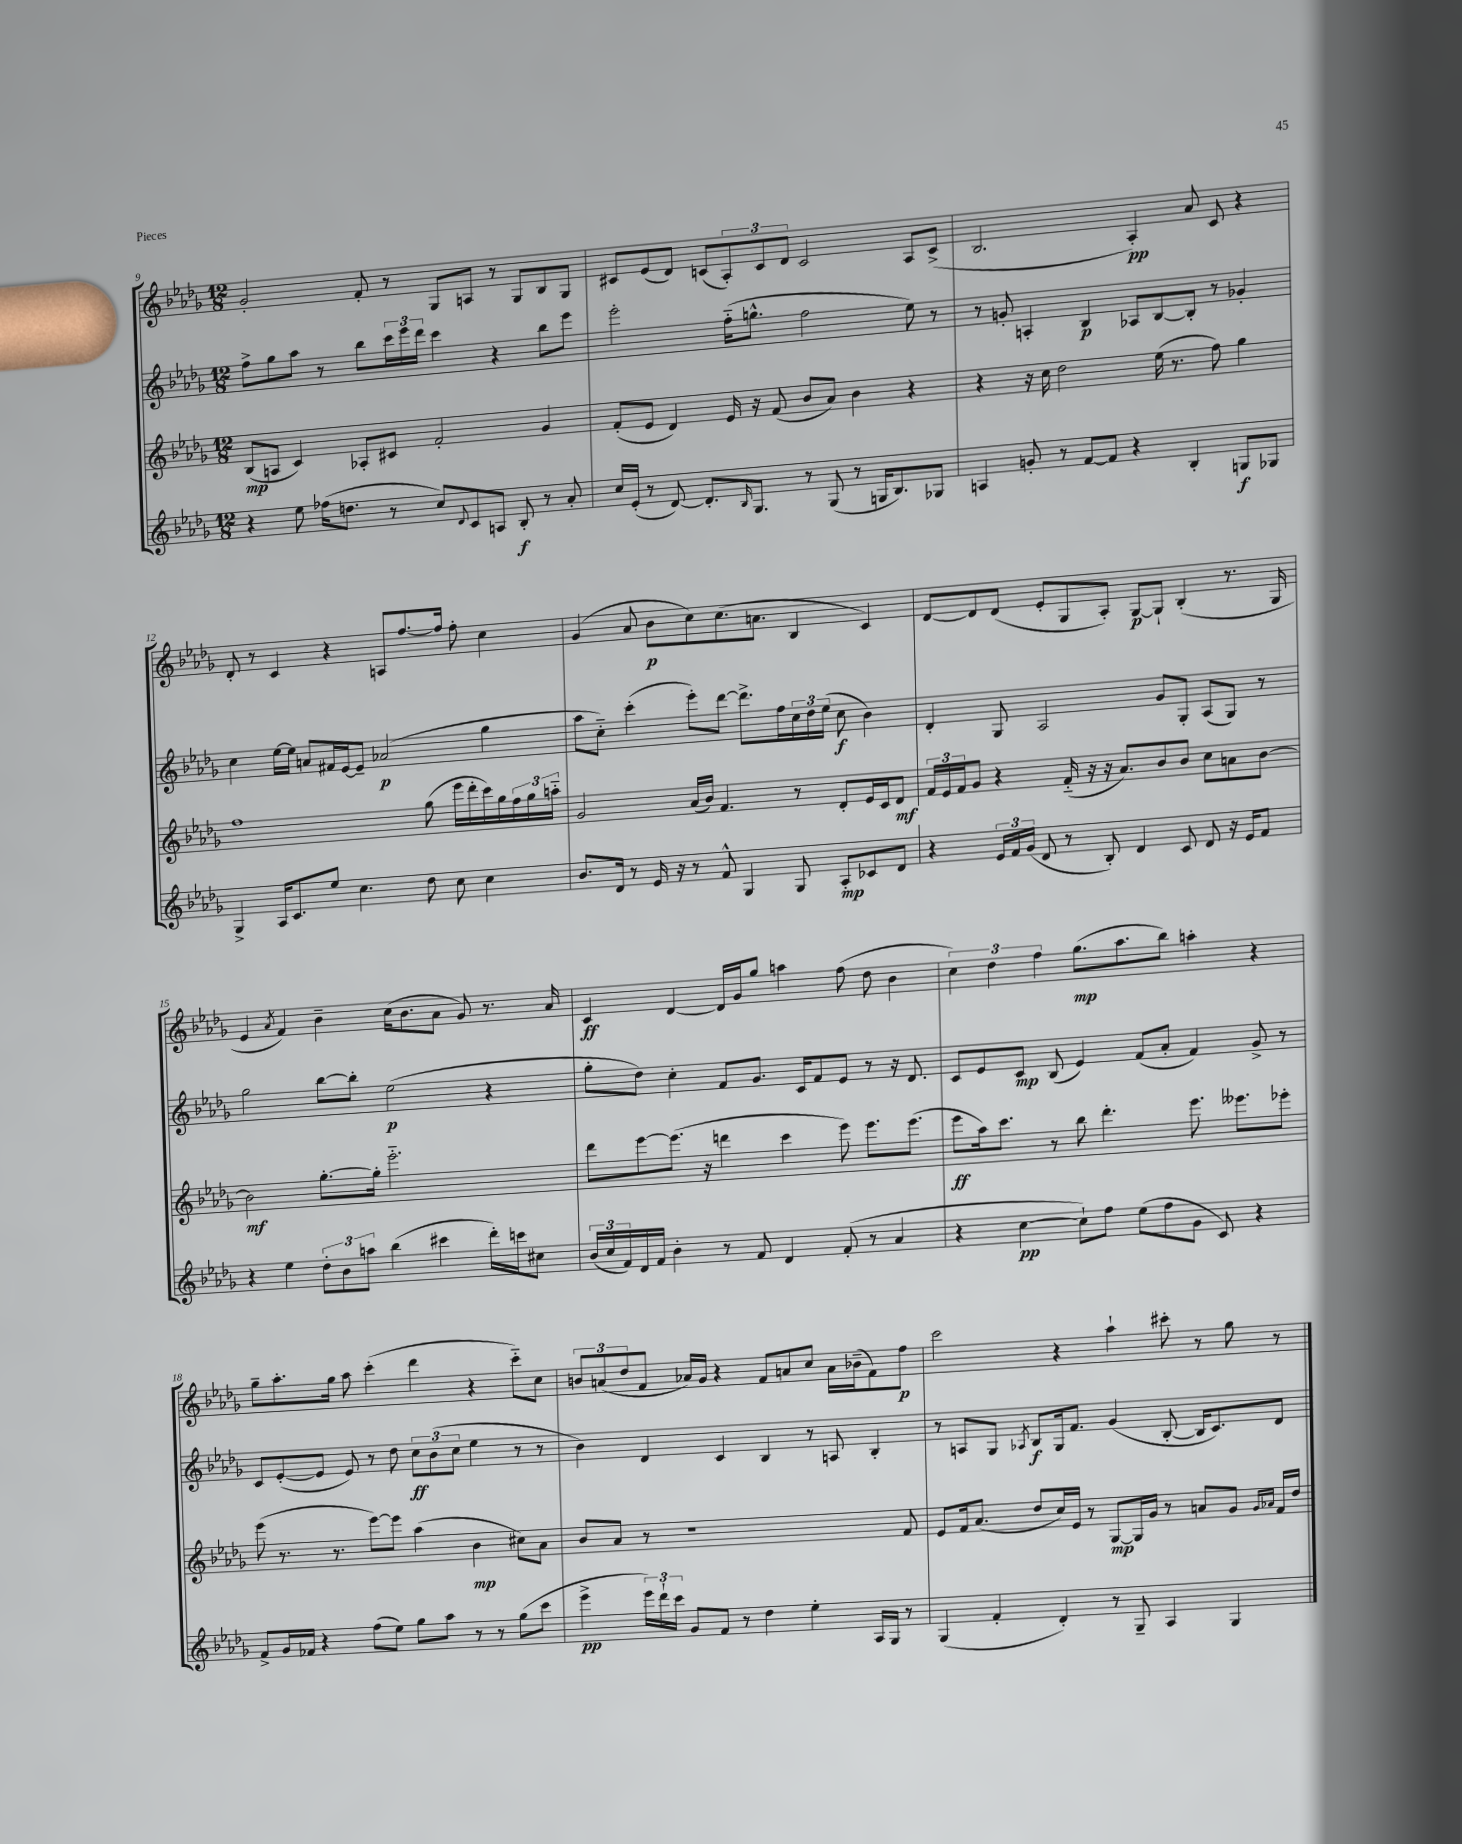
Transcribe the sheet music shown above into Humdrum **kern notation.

**kern	**dynam	**kern	**dynam	**kern	**dynam	**kern	**dynam
*part4	*part4	*part3	*part3	*part2	*part2	*part1	*part1
*staff4	*staff4	*staff3	*staff3	*staff2	*staff2	*staff1	*staff1
*clefG2	*	*clefG2	*	*clefG2	*	*clefG2	*
*k[b-e-a-d-g-]	*	*k[b-e-a-d-g-]	*	*k[b-e-a-d-g-]	*	*k[b-e-a-d-g-]	*
*M12/8	*	*M12/8	*	*M12/8	*	*M12/8	*
=9	=9	=9	=9	=9	=9	=9	=9
4r	.	(8B-/L	mp	8ff^\L	.	2g-'/	.
.	.	8An/J	.	8gg-\	.	.	.
8ee-\	.	4c/)	.	8aa-\J	.	.	.
(16ff-X\KL	.	.	.	8r	.	.	.
8.ddn\J	.	.	.	.	.	.	.
.	.	8A-X'/L	.	8bb-\L	.	8f'/	.
8r	.	8c#X/J	.	24ccc\L	.	8r	.
.	.	.	.	24eee-\	.	.	.
.	.	.	.	24ddd-\JJ	.	.	.
8cc/L)	.	2f'/	.	4ccc\	.	8G-/L	.
8qqd-/	.	.	.	.	.	.	.
8c/	.	.	.	.	.	8An/J	.
8An/J	.	.	.	4r	.	8r	.
8B-'/	f	.	.	.	.	8G-/L	.
8r	.	4g-/	.	8bb-\L	.	8B-/	.
8a-'/	.	.	.	8eee-\J	.	8G-/J	.
=10	=10	=10	=10	=10	=10	=10	=10
16cc/LL	.	(8f'/L	.	2eee-'\	.	8c#X/L	.
(16e-'/JJ	.	.	.	.	.	.	.
8r	.	8e-/J	.	.	.	(8e-/	.
[8d-/)	.	4d-/)	.	.	.	8d-/J)	.
8.d-'/L]	.	.	.	.	.	(8cn/L	.
.	.	16e-/	.	(16ff\KL	.	12A-'/)	.
16qqB-/	.	.	.	.	.	.	.
8.G-/J	.	16r	.	8.ggn^^\J	.	.	.
.	.	.	.	.	.	12c/	.
.	.	(8f/	.	.	.	.	.
.	.	.	.	.	.	12d-/J	.
8r	.	8b-/L	.	2ff\	.	2c/	.
(8G-/	.	8a-/J)	.	.	.	.	.
8r	.	4b-\	.	.	.	.	.
16Gn/KL	.	.	.	.	.	.	.
8.B-/)	.	.	.	.	.	.	.
.	.	4r	.	8ee-\)	.	8A-/L	.
8G-X/J	.	.	.	8r	.	(8c^/J	.
=11	=11	=11	=11	=11	=11	=11	=11
4An/	.	4r	.	8r	.	2.B-/	.
.	.	.	.	8gn'/	.	.	.
8gn'/	.	16r	.	4An'/	.	.	.
.	.	16cc\	.	.	.	.	.
8r	.	2dd-\	.	.	.	.	.
[8f/L	.	.	.	4B-/	p	.	.
8f/J]	.	.	.	.	.	.	.
4r	.	.	.	8A-X/L	.	4A-'/)	pp
.	.	(16ee-\	.	[8B-/	.	.	.
.	.	8.r	.	.	.	.	.
4B-'/	.	.	.	8B-'/J]	.	8a-/	.
.	.	8ff\)	.	8r	.	8c/	.
8Gn/L	f	4gg-\	.	4g-X'/	.	4r	.
8G-X/J	.	.	.	.	.	.	.
!!LO:LB:g=z
=12	=12	=12	=12	=12	=12	=12	=12
4G-^/	.	1ff	.	4cc\	.	8d-'/	.
.	.	.	.	.	.	8r	.
16A-/KL	.	.	.	[16ee-\LL	.	4c/	.
8.c/	.	.	.	16ee-\JJ]	.	.	.
.	.	.	.	8an/L	.	.	.
8ee-/J	.	.	.	16f#X/L	.	4r	.
.	.	.	.	[16e-/J	.	.	.
4.cc\	.	.	.	8e-~/J]	.	.	.
.	.	.	.	(2a-X/	p	8An/L	.
.	.	.	.	.	.	[8.ff/	.
8dd-\	.	(8gg-\	.	.	.	.	.
.	.	.	.	.	.	16ff/Jk]	.
8cc\	.	16eee-\LL	.	.	.	8ff'\	.
.	.	16ddd-'\	.	.	.	.	.
4cc\	.	16ccc\)	.	4gg-\	.	4cc\	.
.	.	16gg-\	.	.	.	.	.
.	.	24ff\	.	.	.	.	.
.	.	24gg-\	.	.	.	.	.
.	.	24aan\JJ	.	.	.	.	.
=13	=13	=13	=13	=13	=13	=13	=13
8.b-/L	.	2g-/	.	8aa-\L	.	(4g-/	.
.	.	.	.	8cc\J)	.	.	.
16d-/Jk	.	.	.	.	.	.	.
8r	.	.	.	(4ccc'\	.	8a-/	.
16e-/	.	.	.	.	.	8b-\L	p
16r	.	.	.	.	.	.	.
8r	.	(16a-/LL	.	8eee-'\L)	.	8cc\)	.
.	.	16b-/JJ)	.	.	.	.	.
8f^^/	.	4.f/	.	[8ddd-\J	.	(8.cc\	.
4G-/	.	.	.	8.ddd-^\L]	.	.	.
.	.	.	.	.	.	8.an\J	.
.	.	.	.	16ff\L	.	.	.
8G-/	.	8r	.	24cc\	.	4B-/	.
.	.	.	.	24dd-\	.	.	.
.	.	.	.	(24ee-\JJ	.	.	.
8A-'/L	mp	8d-'/L	.	8cc\	f	.	.
8c-X/	.	16e-/L	.	4b-\)	.	4c/)	.
.	.	16c/J	.	.	.	.	.
8d-/J	.	8d-/J	mf	.	.	.	.
=14	=14	=14	=14	=14	=14	=14	=14
4r	.	24f/LL	.	4d-'/	.	[8d-/L	.
.	.	24e-/	.	.	.	.	.
.	.	24f/J	.	.	.	.	.
.	.	8g-/J	.	.	.	8d-/]	.
24e-/LL	.	4r	.	8G-/	.	(8d-/J	.
24f/	.	.	.	.	.	.	.
(24g-/JJ	.	.	.	.	.	.	.
8d-/	.	.	.	2A-/	.	8e-'/L	.
8r	.	(16f/	.	.	.	8G-/	.
.	.	16r	.	.	.	.	.
8B-'/)	.	16r	.	.	.	8A-'/J)	.
.	.	8.a-/L)	.	.	.	.	.
4d-/	.	.	.	.	.	[8G-/L	p
.	.	8b-/	.	8g-/L	.	8G-`/J]	.
8c/	.	8b-/J	.	8G-'/J	.	(4B-'/	.
8d-/	.	8cc\L	.	(8A-/L	.	.	.
16r	.	8an\	.	8G-/J)	.	8.r	.
16e-/KL	.	.	.	.	.	.	.
8f/J	.	[8b-\J	.	8r	.	.	.
.	.	.	.	.	.	16G-/	.
!!LO:LB:g=z
=15	=15	=15	=15	=15	=15	=15	=15
4r	.	2b-\]	mf	2gg-\	.	4e-/	.
.	.	.	.	.	.	8qa-/	.
4ee-\	.	.	.	.	.	4f/)	.
12dd-'\L	.	[8.gg-'\L	.	[8bb-\L	.	4b-~\	.
12b-\	.	.	.	.	.	.	.
.	.	.	.	8bb-'\J]	.	.	.
12aan\J	.	.	.	.	.	.	.
.	.	16gg-'\Jk]	.	.	.	.	.
(4bb-\	.	2.eee-\	.	(2ee-\	p	(16cc\KL	.
.	.	.	.	.	.	8.b-\	.
4ccc#X\	.	.	.	.	.	8a-\J	.
.	.	.	.	.	.	8g-/)	.
16ddd-'\LL)	.	.	.	4r	.	8.r	.
16cccn\J	.	.	.	.	.	.	.
8cc#X\J	.	.	.	.	.	.	.
.	.	.	.	.	.	16a-/	.
=16	=16	=16	=16	=16	=16	=16	=16
(24b-/LL	.	8ddd-\L	.	8gg-'\L	.	4c/	ff
24cc/	.	.	.	.	.	.	.
24f/)	.	.	.	.	.	.	.
16d-/	.	[8eee-\	.	8dd-\J)	.	.	.
16f/JJ	.	.	.	.	.	.	.
4b-'\	.	(8.eee-\J]	.	4cc'\	.	[4d-/	.
.	.	16r	.	.	.	.	.
8r	.	4dddn\	.	8f/L	.	16d-/LL]	.
.	.	.	.	.	.	16g-/J	.
8f/	.	.	.	8.g-/J	.	8gg-/J	.
4d-/	.	4ccc\	.	.	.	4aan\	.
.	.	.	.	16c/KL	.	.	.
.	.	.	.	8f/	.	.	.
(8f'/	.	8eee-\)	.	8e-/J	.	(8ff\	.
8r	.	8.eee-\L	.	8r	.	8dd-\	.
4a-/	.	.	.	16r	.	4b-\	.
.	.	(8.eee-\J	.	8.d-/	.	.	.
=17	=17	=17	=17	=17	=17	=17	=17
4r	.	8eee-\L	ff	8c/L	.	6cc\)	.
.	.	16aa-\k)	.	8e-/	.	.	.
.	.	.	.	.	.	6dd-\	.
.	.	8.ccc\J	.	.	.	.	.
[4cc\	pp	.	.	8c/J	mp	.	.
.	.	.	.	.	.	6ff\	.
.	.	8r	.	(8B-/	.	.	.
8cc`\L])	.	8bb-\	.	4e-/)	.	(8.gg-\L	mp
8ff\J	.	4.ddd-'\	.	.	.	.	.
.	.	.	.	.	.	8.aa-\	.
(8ee-\L	.	.	.	(8f/L	.	.	.
8ff\	.	.	.	8a-'/J	.	8bb-\J)	.
8g-\J	.	8.eee-\	.	4f/)	.	4aan'\	.
8c/)	.	.	.	.	.	.	.
.	.	8.eee--X\L	.	.	.	.	.
4r	.	.	.	8g-^/	.	4r	.
.	.	8eee-X'\J	.	8r	.	.	.
!!LO:LB:g=z
=18	=18	=18	=18	=18	=18	=18	=18
8f^/L	.	(8eee-\	.	8c/L	.	8gg-~\L	.
16g-/L	.	8.r	.	([8e-'/	.	8.aa-'\	.
16f-X/JJ	.	.	.	.	.	.	.
4r	.	.	.	8e-/J]	.	.	.
.	.	8.r	.	.	.	16gg-\Jk	.
.	.	.	.	8e-/)	.	8aa-\	.
(8ff\L	.	[8eee-\L)	.	8r	.	(4ccc'\	.
8ee-\J)	.	8eee-\J]	.	8dd-\	.	.	.
8gg-\L	.	(4aa-\	.	12cc\L	ff	4ddd-\	.
.	.	.	.	(12b-\	.	.	.
8aa-\J	.	.	.	.	.	.	.
.	.	.	.	12cc\J	.	.	.
8r	.	4b-\	mp	4ee-\	.	4r	.
8r	.	.	.	.	.	.	.
(8gg-\L	.	8cc#X\L)	.	8r	.	8ccc\L)	.
8ccc\J	.	8a-\J	.	8r	.	8cc\J	.
=19	=19	=19	=19	=19	=19	=19	=19
4eee-^\	pp	8b-/L	.	4b-\)	.	12bn/L	.
.	.	.	.	.	.	(12an/	.
.	.	8a-/J	.	.	.	.	.
.	.	.	.	.	.	12dd-/	.
24eee-\LL)	.	8r	.	4d-/	.	8f/J	.
24ddd-`\	.	.	.	.	.	.	.
24ccc\JJ	.	.	.	.	.	.	.
8g-/L	.	1r	.	.	.	16a-X/LL)	.
.	.	.	.	.	.	16g-/JJ	.
8f/J	.	.	.	4c/	.	4r	.
8r	.	.	.	.	.	.	.
4dd-\	.	.	.	4B-/	.	8f/L	.
.	.	.	.	.	.	8an/	.
4ee-'\	.	.	.	8r	.	8cc/J	.
.	.	.	.	8An/	.	16a\LL	.
.	.	.	.	.	.	(16b-X~\J	.
16A-/LL	.	.	.	4B-'/	.	8f\)	.
16G-/JJ	.	.	.	.	.	.	.
8r	.	8f/	.	.	.	8ff\J	p
=20	=20	=20	=20	=20	=20	=20	=20
(4G-/	.	8e-/L	.	8r	.	2ccc\	.
.	.	16f/k	.	8An/L	.	.	.
.	.	(8.a-/J	.	.	.	.	.
4f'/	.	.	.	8G-/J	.	.	.
.	.	.	.	8qA-X/	.	.	.
.	.	8dd-/L	.	8B-/L	f	.	.
4d-'/)	.	16cc/L)	.	16G-/k	.	4r	.
.	.	16e-/JJ	.	8.f/J	.	.	.
.	.	8r	.	.	.	.	.
8r	.	[8G-/L	mp	(4g-/	.	4aa-`\	.
8G-~/	.	16G-/L]	.	.	.	.	.
.	.	16g-/JJ	.	.	.	.	.
4A-/	.	8r	.	[8B-'/	.	8ccc#X'\	.
.	.	8an/L	.	16B-/KL]	.	8r	.
.	.	.	.	8.c/)	.	.	.
4G-/	.	8g-/J	.	.	.	8gg-\	.
.	.	16qqg-/LL	.	.	.	.	.
.	.	16qqa-X/JJ	.	.	.	.	.
.	.	16f/LL	.	8d-/J	.	8r	.
.	.	16dd-/JJ	.	.	.	.	.
==	==	==	==	==	==	==	==
*-	*-	*-	*-	*-	*-	*-	*-
